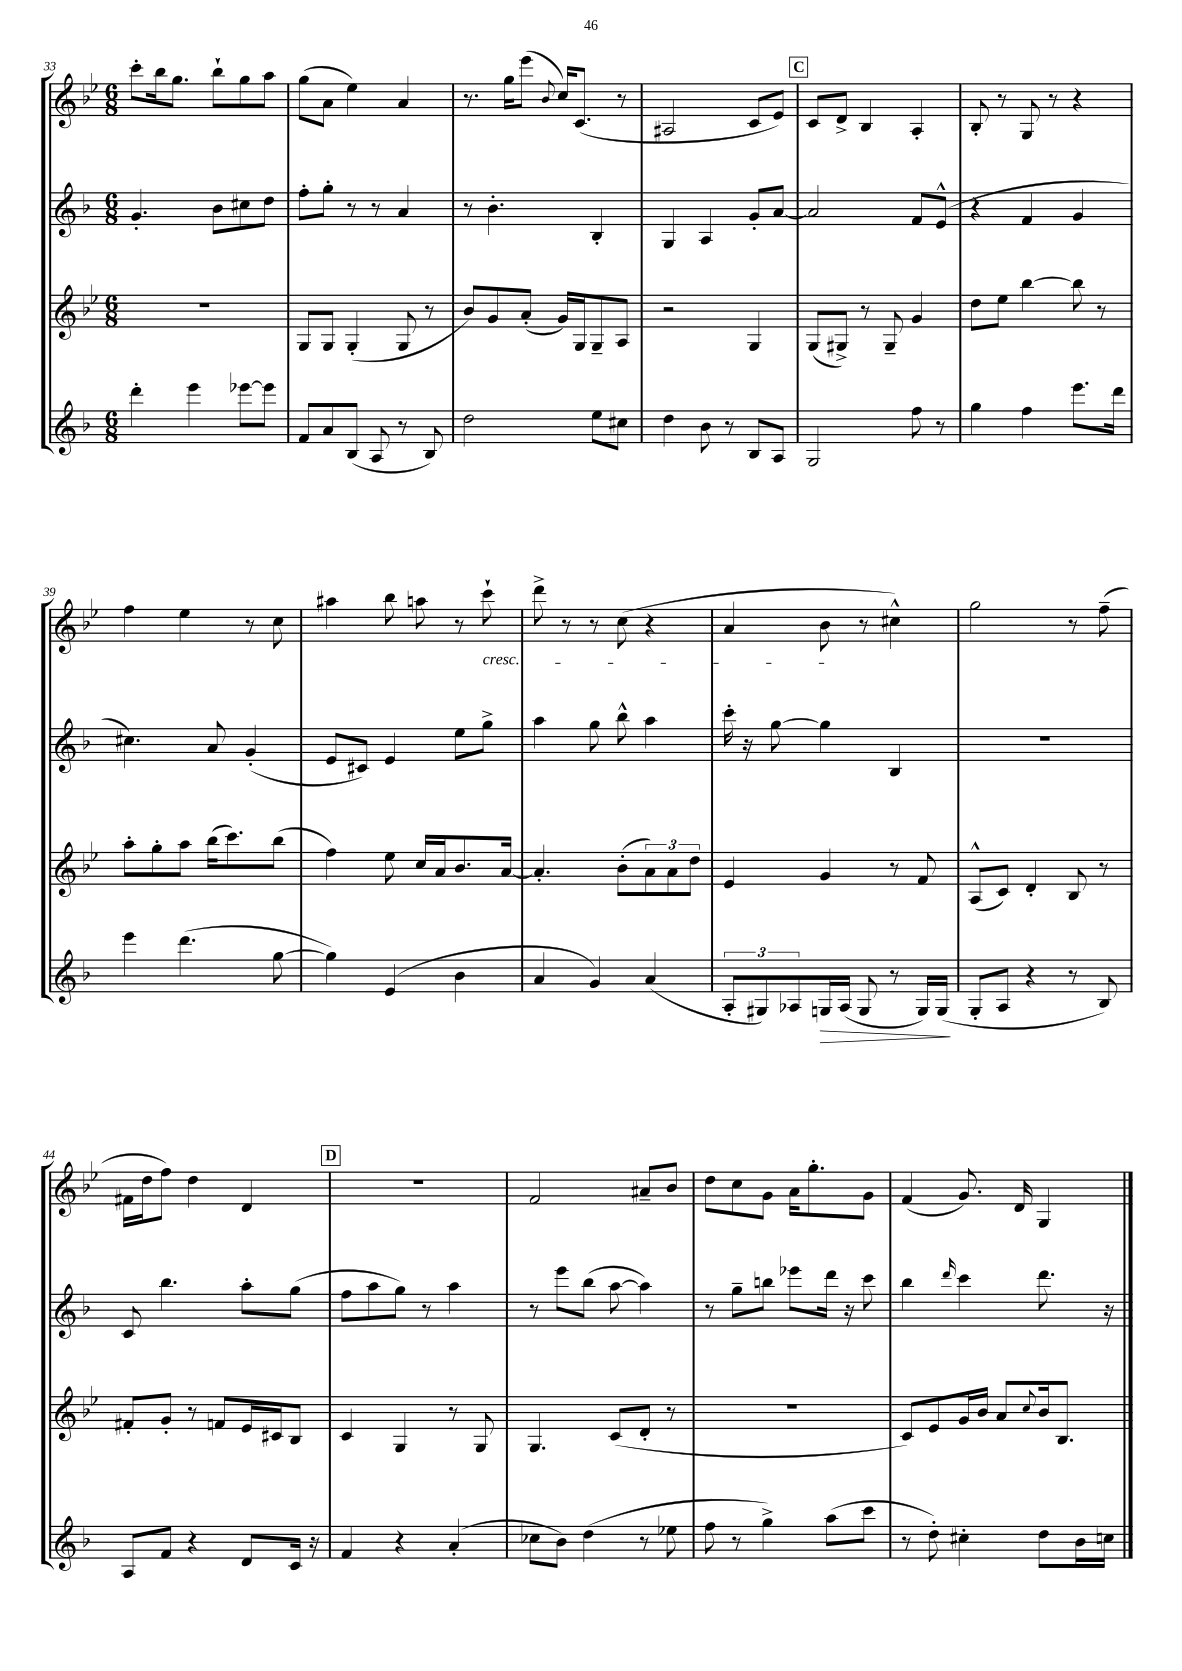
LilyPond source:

<<
\new StaffGroup <<
\new Staff = "s0" {
    \clef treble \key bes \major \numericTimeSignature \time 6/8
    c'''8-. bes''16 g''8. bes''8-! g''8 a''8 |
    g''8( a'8 ees''4) a'4 |
    r8. g''16 ees'''8( \appoggiatura { bes'8 } c''16) c'8.( r8 |
    ais2 c'8 ees'8) |
    \mark \markup { \box "C" } c'8 d'8-> bes4 a4-. |
    bes8-. r8 g8 r8 r4 |
    f''4 ees''4 r8 c''8 |
    ais''4 bes''8 a''8 r8 c'''8-!\cresc |
    d'''8-> r8 r8 c''8( r4 |
    a'4 bes'8\! r8 cis''4-^) |
    g''2 r8 f''8--( |
    fis'16 d''16 f''8) d''4 d'4 |
    \mark \markup { \box "D" } R2. |
    f'2 ais'8-- bes'8 |
    d''8 c''8 g'8 a'16 g''8.-. g'8 |
    f'4( g'8.) d'16 g4 \bar "|." |
}
\new Staff = "s1" {
    \clef treble \key f \major \numericTimeSignature \time 6/8
    g'4.-. bes'8 cis''8 d''8 |
    f''8-. g''8-. r8 r8 a'4 |
    r8 bes'4.-. bes4-. |
    g4 a4 g'8-. a'8~ |
    \mark \markup { \box "C" } a'2 f'8 e'8-^( |
    r4 f'4 g'4 |
    cis''4.) a'8 g'4-.( |
    e'8 cis'8) e'4 e''8 g''8-> |
    a''4 g''8 bes''8-^ a''4 |
    c'''16-. r16 g''8~ g''4 bes4 |
    R2. |
    c'8 bes''4. a''8-. g''8( |
    \mark \markup { \box "D" } f''8 a''8 g''8) r8 a''4 |
    r8 e'''8 bes''8( a''8~ a''4) |
    r8 g''8-- b''8 ees'''8 d'''16 r16 c'''8 |
    bes''4 \grace { d'''16 } c'''4 d'''8. r16 \bar "|." |
}
\new Staff = "s2" {
    \clef treble \key bes \major \numericTimeSignature \time 6/8
    R2. |
    g8 g8 g4-.( g8 r8 |
    bes'8) g'8 a'8-.( g'16) g16 g8-- a8 |
    r2 g4 |
    \mark \markup { \box "C" } g8( gis8->) r8 gis8-- g'4 |
    d''8 ees''8 bes''4~ bes''8 r8 |
    a''8-. g''8-. a''8 bes''16( c'''8.) bes''8( |
    f''4) ees''8 c''16 a'16 bes'8. a'16~ |
    a'4.-. bes'8-.( \tuplet 3/2 { a'8) a'8 d''8 } |
    ees'4 g'4 r8 f'8 |
    a8-^( c'8) d'4-. bes8 r8 |
    fis'8-. g'8-. r8 f'8 ees'16 cis'16 bes8 |
    \mark \markup { \box "D" } c'4 g4 r8 g8 |
    g4. c'8( d'8-. r8 |
    R2. |
    c'8) ees'8 g'16 bes'16 a'8 \appoggiatura { c''8 } bes'16 bes8. \bar "|." |
}
\new Staff = "s3" {
    \clef treble \key f \major \numericTimeSignature \time 6/8
    d'''4-. e'''4 ees'''8~ ees'''8 |
    f'8 a'8 bes8( a8 r8 bes8) |
    d''2 e''8 cis''8 |
    d''4 bes'8 r8 bes8 a8 |
    \mark \markup { \box "C" } g2 f''8 r8 |
    g''4 f''4 e'''8. d'''16 |
    e'''4 d'''4.( g''8~ |
    g''4) e'4( bes'4 |
    a'4 g'4) a'4( |
    \tuplet 3/2 { a8-. gis8) aes8 } g16\> aes16( g8 r8 g16) g16\!( |
    g8-. a8 r4 r8 bes8) |
    a8 f'8 r4 d'8 c'16 r16 |
    \mark \markup { \box "D" } f'4 r4 a'4-.( |
    ces''8 bes'8) d''4( r8 ees''8 |
    f''8 r8 g''4->) a''8( c'''8 |
    r8 d''8-.) cis''4-. d''8 bes'16 c''16 \bar "|." |
}
>>
>>
\layout { \context { \Score currentBarNumber = #33 } }
